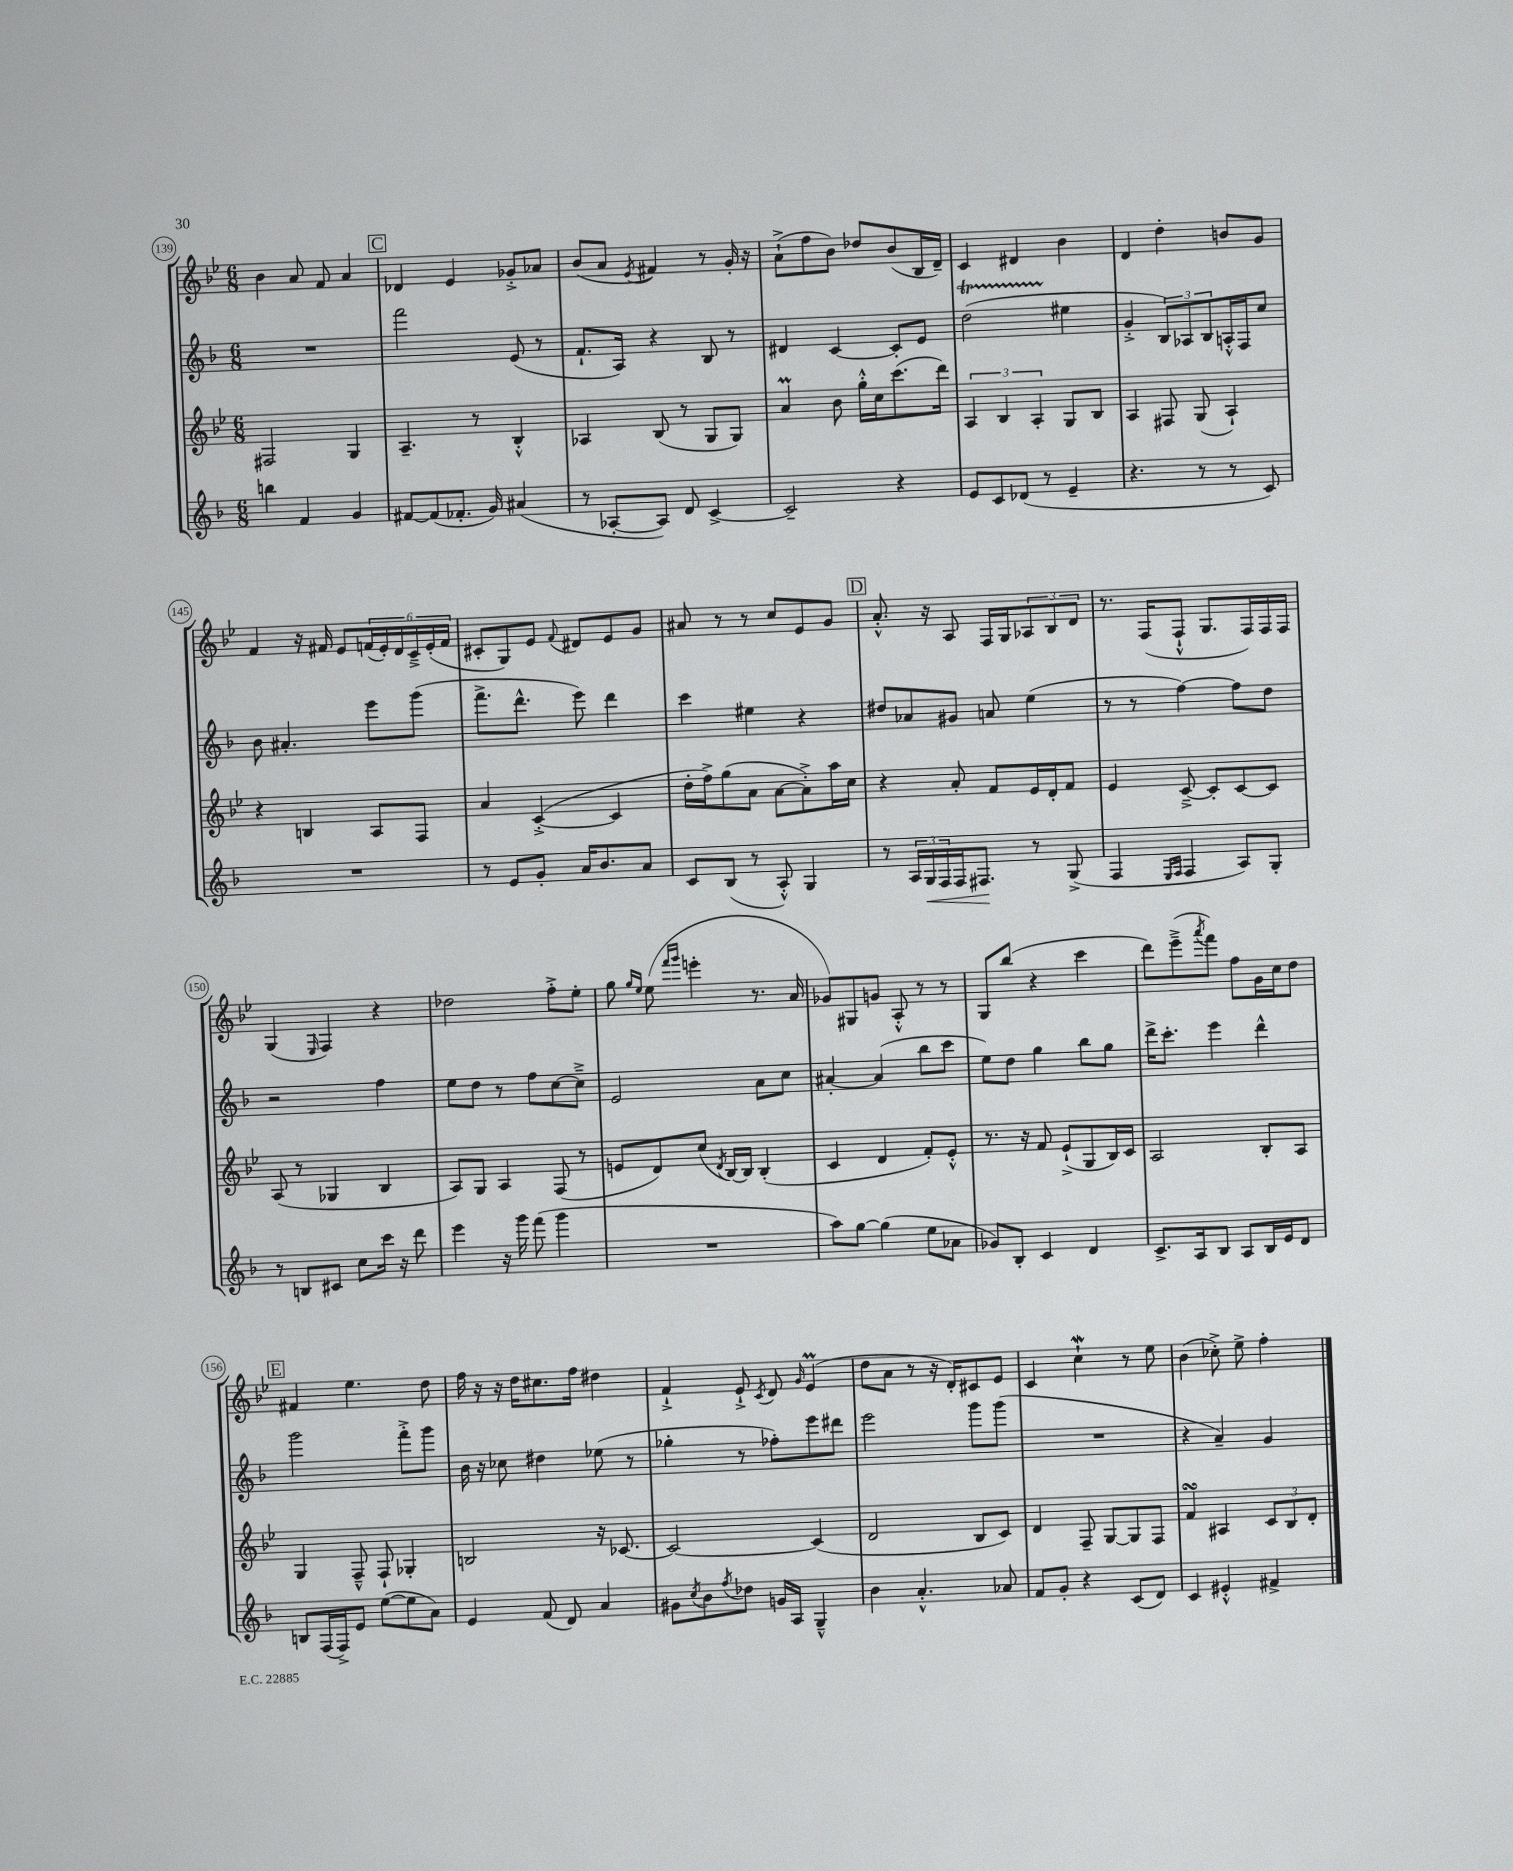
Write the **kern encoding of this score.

**kern	**kern	**kern	**kern
*staff4	*staff3	*staff2	*staff1
*clefG2	*clefG2	*clefG2	*clefG2
*k[b-]	*k[b-e-]	*k[b-]	*k[b-e-]
*M6/8	*M6/8	*M6/8	*M6/8
4bb\	2F#/	2.r	4b-\
4f/	.	.	8a/
.	.	.	8f/
4g/	4G/	.	4a/
=	=	=	=
[8f#/L	4.A~/	2fff\	4d-/
(8f#/]	.	.	.
8.f-'/J	.	.	4e-/
.	8r	.	.
16g/)	.	.	.
(4a#/	4B-'^^/	(8e/	8g-'^/L
.	.	8r	8a-/J
=	=	=	=
8r	4A-/	8.f`/L	(8b-/L
[8A-'/L	.	.	8a/J
.	.	16A/Jk)	.
.	.	.	8qe-/
8A-/]J)	(8B-/	4r	4f#/)
8d/	8r	.	.
[4c^/	8G/L	8B-/	8r
.	8G/J)	8r	16g'/
.	.	.	16r
=	=	=	=
2c~/]	4a/	4d#/	(8a`^\L
.	.	.	8ff\
.	8b-\	[4c/	8b-\J)
.	16gg'^^\LL	.	8dd-/L
.	16cc\J	.	.
4r	(8.ccc\	8c'/]L	(8b-/
.	.	8e/J	16B-/L
.	16ddd\Jk)	.	16d~/JJ)
=	=	=	=
8e/L	6A/	(2dd\	4c/
8c/	.	.	.
.	6B-/	.	.
(8d-/J	.	.	4d#/
.	6A'/	.	.
8r	.	.	.
4e~/	8G/L	4ee#\	4b-\
.	8B-/J	.	.
=	=	=	=
4.r	4A/	4g'^/	4d/
.	8F#/	12B-/L)	4dd'\
.	.	12A-/	.
8r	(8G/	.	.
.	.	12B-/	.
8r	4A`/)	16A'^^/L	8b/L
.	.	16F/J	.
8c/)	.	8cc/J	8g/J
=	=	=	=
2.r	4r	8b-\	4f/
.	.	4.a#'/	.
.	4B/	.	16r
.	.	.	16f#/
.	.	.	8e-/L
.	8A/L	8eee\L	(24f/L
.	.	.	24e-'/)
.	.	.	24d/
.	8F/J	(8ggg\J	24c~^/
.	.	.	(24e-'/
.	.	.	24f/JJ
=	=	=	=
8r	4a/	8.fff^\L	8c#'/L
8e/L	.	.	8G/)
.	.	8.ddd^^\J	.
8g'/J	([4c'^/	.	8e-/J
.	.	.	8qqf/
16a/LK	.	8eee\)	8d#/L
8.b-/	.	.	.
.	4c/]	4ddd\	8e-/
8a/J	.	.	8g/J
=	=	=	=
8c/L	16dd'\LL	4ccc\	8a#/
.	16ff^\J)	.	.
(8B-/J	(8gg\	.	8r
8r	8a\J	4ee#\	8r
8A'^^/)	[8a\L	.	8cc/L
4G/	8a'^\])	4r	8e-/
.	16aa\L	.	8g/J
.	16cc\JJ	.	.
=	=	=	=
8r	4r	8dd#/L	8.a'^^/
24A/LL	.	8a-/	.
24G/	.	.	.
.	.	.	16r
24F/	.	.	.
16F/J	8a'/	8g#/J	8A/
8.F#/J	.	.	.
.	8f/L	8a/	16F/LL
.	.	.	16G/J
8r	16e-/L	(4ee\	12A-/
.	16d'/J	.	.
.	.	.	12B-/
(8G^/	8f/J	.	.
.	.	.	12d/J
=	=	=	=
4F/	4e-/	8r	8.r
.	.	8r	.
.	.	.	(16F/LK
16qqE/LL	.	.	.
16qqF/JJ	.	.	.
4F/	[8c~^/	[4ff\)	8F`^^/J
.	8c'/]L	.	8.G/L
8A/L)	[8c/	8ff\]L	.
.	.	.	16F/L)
8G'/J	8c/]J	8dd\J	16F/
.	.	.	16F/JJ
=	=	=	=
8r	(8A/	2r	(4G/
8B/L	8r	.	.
.	.	.	16qqE-/
8c#/J	4G-/	.	4F/)
8cc\L	.	.	.
16ccc\Jk	4B-/	4ff\	4r
16r	.	.	.
8ddd\	.	.	.
=	=	=	=
4eee\	8A/L)	8ee\L	2dd-\
.	8G/J	8dd\J	.
16r	4A/	8r	.
16ggg\	.	.	.
(8fff\	.	8ff\L	.
4ggg\	(8F/	[8cc\	8ff'^\L
.	8r	8cc~^\]J	8ee-'\J
=	=	=	=
2.r	8e/L	2e/	8gg\
.	.	.	16qqgg/LL
.	.	.	16qqee-/JJ
.	8d/)	.	(8ee-\
.	.	.	16qqfff/LL
.	.	.	16qqggg/JJ
.	(8cc/J	.	4eee'\
.	8qd/	.	.
.	[16B-/LL)	.	.
.	16B-/]JJ	.	.
.	(4B-'/	8a\L	8.r
.	.	8cc\J	.
.	.	.	16a/
=	=	=	=
8aa\L)	4c/	[4a#'/	8g-/L)
[8gg\J	.	.	8G#/
(4gg\]	4d/	(4a#/]	8g/J
.	.	.	8A'^^/
8ee\L	8f'/L)	8bb-\L	8r
8a-\J	8e-'^^/J	8ccc\J	8r
=	=	=	=
8g-/L)	8.r	8ee\L)	8G/L
8B-'/J	.	8dd\J	(8bb-/J
.	16r	.	.
4c/	8f/	4gg\	4r
.	(8e-`^/L	.	.
4d/	8G/	8bb-\L	4ccc\
.	16B-/L)	8gg\J	.
.	16c/JJ	.	.
=	=	=	=
8.c^/L	2A/	16ddd^\LK	8ddd\L)
.	.	8.ccc'\J	.
.	.	.	(8eee-~^\
16A/k	.	.	.
.	.	.	8qaaa/
8B-/J	.	4eee\	8fff\J)
8A/L	.	.	8ff\L
16B-/L	8B-'/L	4ddd^^\	16g\L
16e/J	.	.	16cc\J
8d/J	8A/J	.	8dd\J
=	=	=	=
8B/L	4G/	2ggg\	4f#/
(16F/L	.	.	.
16F^/J)	.	.	.
8e/J	8F~^^/	.	4.ee-\
([8ee\L	8F`/	.	.
8ee\]	4G-'/	8fff'^\L	.
8a\J)	.	8ggg\J	8dd\
=	=	=	=
4e/	2B/	16b-\	16ff\
.	.	16r	16r
.	.	8cc-\	16r
.	.	.	16dd\LK
(8f/	.	4dd#\	8.cc#\
8d/)	.	.	.
.	.	.	16ff\Jk
4a/	16r	(8ee-\	4dd#\
.	[8.c-/	.	.
.	.	8r	.
=	=	=	=
8g#\L	2c-/_	4gg-'\	4f`^/
8qcc/	.	.	.
8b-\	.	.	.
8qff/	.	.	.
8dd-\J	.	8r	8e-`^/
.	.	.	8qc/
16g/LL	.	8ff-'\L)	8d/
16A/JJ	.	.	.
.	.	.	16qqg/
4G~^^/	(4c-/]	8eee\	(4e-/
.	.	8ddd#\J	.
=	=	=	=
4b-\	2d/	2eee\	8dd\L
.	.	.	8a\J
4.a'^^/	.	.	8r
.	.	.	16r
.	.	.	16d'/LK)
.	8B-/L	8ggg\L	8c#/
8a-/	8c/J)	(8ggg\J	8e-/J
=	=	=	=
8f/L	4d/	2.r	4c/
8g'/J	.	.	.
4r	8F~/	.	4cc`\
.	[8G/L	.	.
(8c/L	8G/]	.	8r
8d/J)	8F/J	.	8ee-\
=	=	=	=
4c/	4f/	4r	(4b-\
4e#'^^/	4A#/	4a~/)	8cc-'^\)
.	.	.	8ee-^\
4f#^/	12c/L	4g/	4ff'\
.	12B-/	.	.
.	12d'/J	.	.
==	==	==	==
*-	*-	*-	*-
